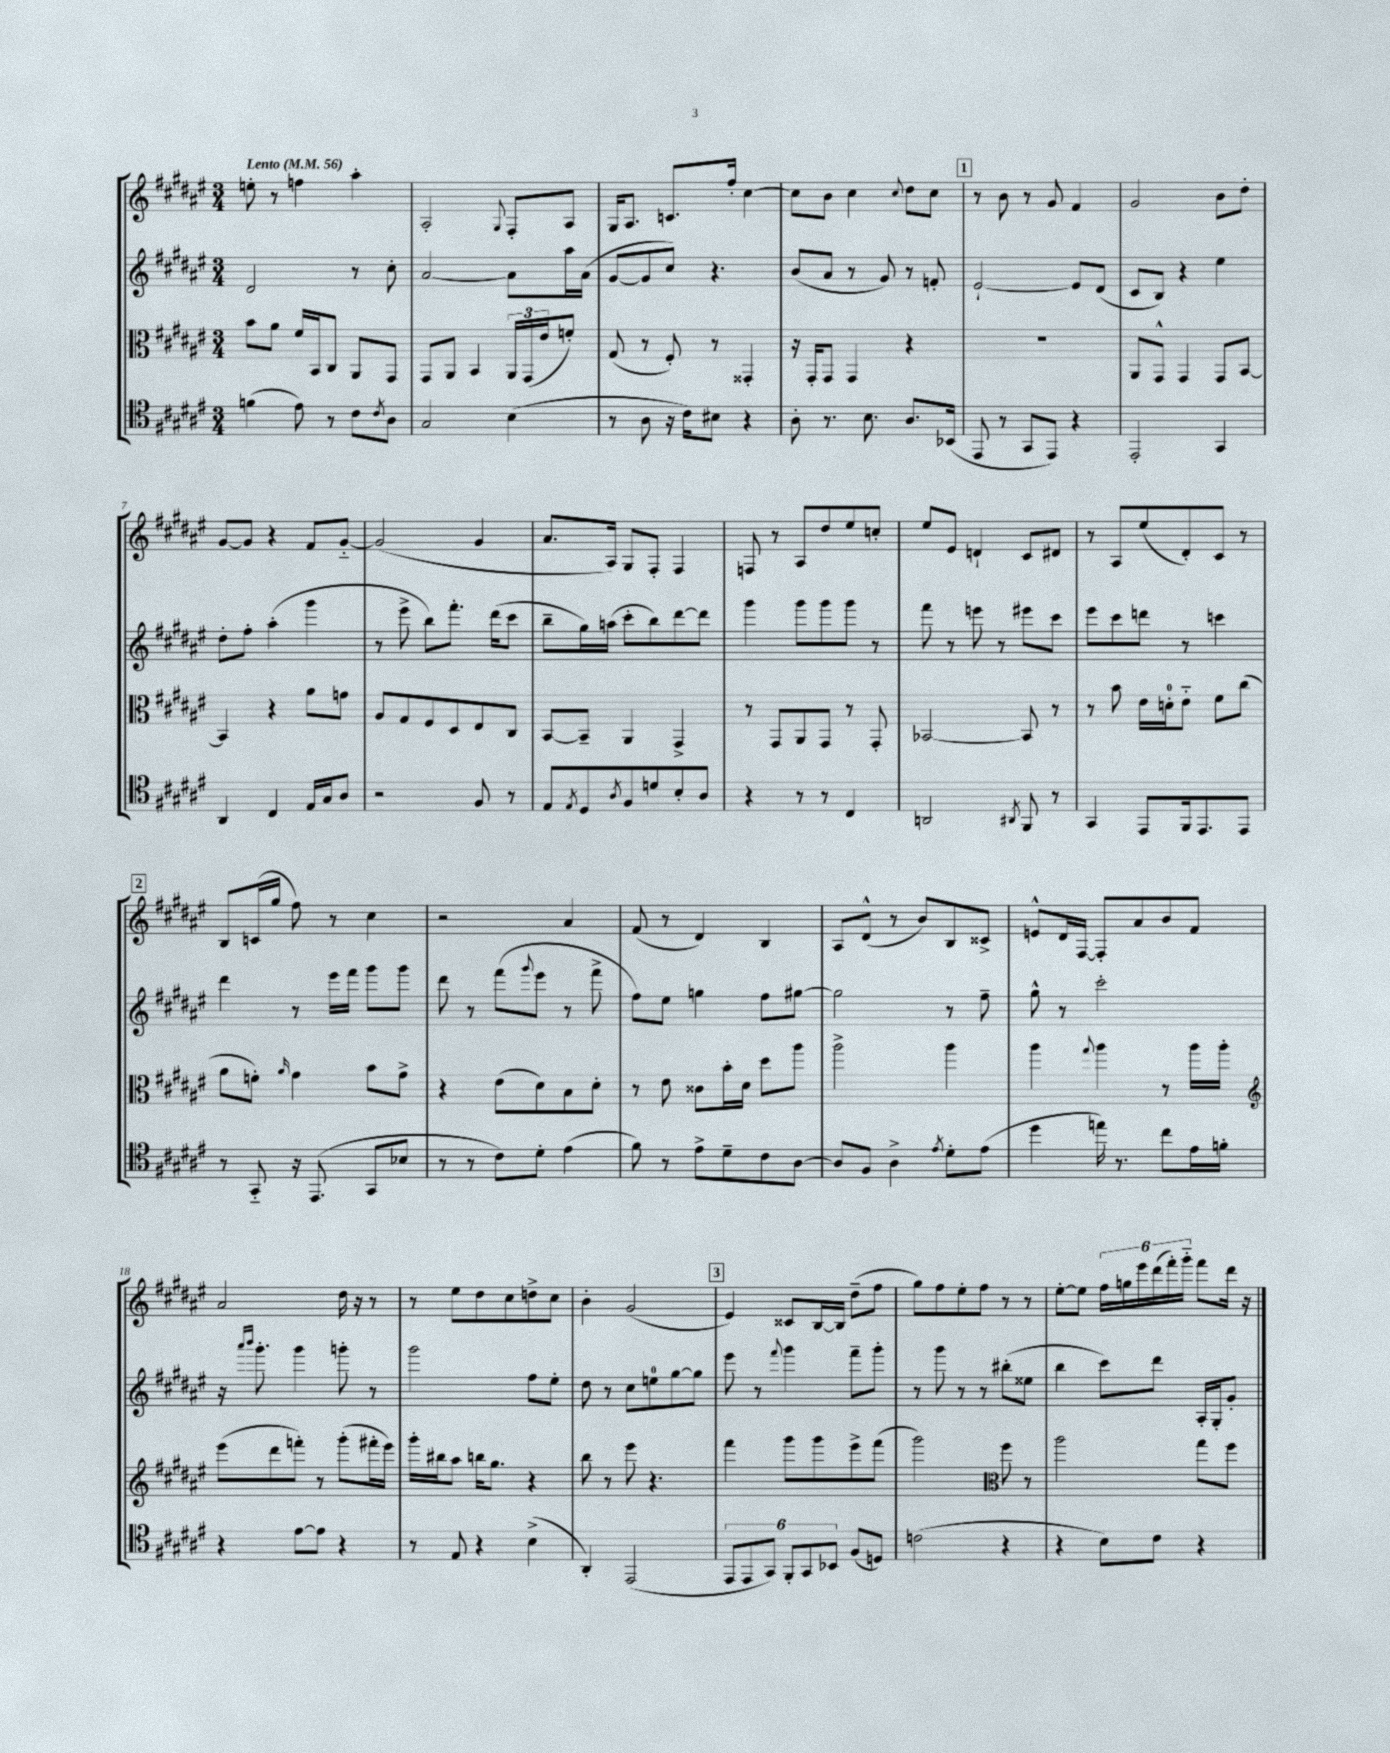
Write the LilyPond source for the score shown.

<<
\new StaffGroup <<
\new Staff = "s0" {
    \clef treble \key fis \major \numericTimeSignature \time 3/4 \tempo "Lento" 4 = 56
    e''8-. r8 f''4 ais''4-. |
    ais2-. \appoggiatura { gis8 } fis8-. ais8 |
    gis16 ais8. c'8. fis''16-. cis''4~ |
    cis''8 b'8 cis''4 \appoggiatura { cis''8 } dis''8 cis''8 |
    \mark \markup { \box "1" } r8 b'8 r8 gis'8 fis'4 |
    gis'2 b'8 dis''8-. |
    gis'8~ gis'8 r4 fis'8 gis'8~-_ |
    gis'2( gis'4 |
    ais'8. ais16) gis8 fis8-. fis4 |
    f8 r8 ais8 dis''8 eis''8 c''8-. |
    eis''8 eis'8 d'4-! cis'8 dis'8 |
    r8 ais8 eis''8( dis'8-.) cis'8 r8 |
    \mark \markup { \box "2" } b8 c'16( gis''16 fis''8) r8 cis''4 |
    r2 ais'4 |
    fis'8( r8 dis'4) b4 |
    ais8 dis'8-^( r8 b'8) b8 cisis'8-> |
    e'8-^ dis'16 fis16~ fis8-. ais'8 b'8 fis'8 |
    ais'2 dis''16 r16 r8 |
    r8 eis''8 dis''8 cis''8 d''8-> cis''8 |
    b'4-. gis'2( |
    \mark \markup { \box "3" } eis'4) cisis'8 b16~ b16 dis''8--( fis''8 |
    gis''8) fis''8 eis''8-. fis''8 r8 r8 |
    eis''8~-. eis''8 \tuplet 6/4 { fis''16 g''16 eis'''16 dis'''16( fis'''16-.) gis'''16-_ } fis'''8 dis'''16 r16 \bar "|." |
}
\new Staff = "s1" {
    \clef treble \key fis \major \numericTimeSignature \time 3/4
    dis'2 r8 cis''8-. |
    ais'2~ ais'8 ais''16 ais'16( |
    gis'8~ gis'8 cis''8) r4. |
    b'8( ais'8 r8 gis'8) r8 f'8-. |
    \mark \markup { \box "1" } eis'2~-! eis'8 dis'8( |
    cis'8 b8) r4 eis''4 |
    dis''8-. fis''8-. ais''4-.( gis'''4 |
    r8 eis'''8-> b''8) fis'''8.-. dis'''16( cis'''8 |
    b''8-- gis''16) a''16( cis'''8-. b''8) dis'''8~ dis'''8 |
    gis'''4 gis'''8 gis'''8 gis'''8 r8 |
    fis'''8 r8 e'''8 r8 eis'''8 cis'''8 |
    eis'''8 cis'''8 d'''8 r8 c'''4 |
    \mark \markup { \box "2" } dis'''4 r8 eis'''16 fis'''16 gis'''8 gis'''8 |
    dis'''8 r8 fis'''8( \appoggiatura { gis'''8 } eis'''8 r8 fis'''8-> |
    fis''8) eis''8 g''4 fis''8 gis''8~ |
    gis''2 r8 fis''8-- |
    gis''8-^ r8 cis'''2-. |
    r16 \grace { ais'''16 b'''16 } gis'''8.-. gis'''4 g'''8-. r8 |
    gis'''2 fis''8 eis''8-. |
    dis''8 r8 cis''8 e''8-0 gis''8~ gis''8 |
    \mark \markup { \box "3" } eis'''8 r8 \appoggiatura { fis'''8 } gis'''4 fis'''8-- gis'''8-. |
    r8 gis'''8 r8 r8 bis''8-.( eisis''8 |
    b''4 cis'''8) dis'''8 ais16-. gis16-. gis'8-. \bar "|." |
}
\new Staff = "s2" {
    \clef alto \key fis \major \numericTimeSignature \time 3/4
    b'8 ais'8 fis'16 b,16 cis8 ais,8 gis,8 |
    gis,8 ais,8 b,4 \tuplet 3/2 { ais,16 gis,16( eis'16 } f'8-.) |
    gis8( r8 fis8-.) r8 gisis,4-. |
    r16 gis,16-. gis,8 gis,4 r4 |
    \mark \markup { \box "1" } R2. |
    ais,8 gis,8-^ gis,4 gis,8 b,8~ |
    b,4 r4 ais'8 g'8 |
    ais8 gis8 fis8 dis8 eis8 cis8 |
    b,8~ b,8-- ais,4 gis,4-> |
    r8 gis,8 ais,8 gis,8 r8 gis,8-. |
    bes,2~ bes,8 r8 |
    r8 b'8 eis'16 d'16-0-. eis'8-_ fis'8 cis''8( |
    \mark \markup { \box "2" } ais'8 f'8-.) \grace { ais'16 } gis'4 b'8 gis'8-> |
    r4 eis'8( dis'8) b8 dis'8-. |
    r8 eis'8 cisis'8 b'16-. dis'16 dis''8 ais''8 |
    ais''2-> ais''4 |
    ais''4 \appoggiatura { gis''8 } ais''4 r8 ais''16 ais''16-. |
    \clef treble eis'''8( dis'''8 f'''8-.) r8 gis'''8-.( fis'''16-. eis'''16) |
    gis'''16-. bis''16 ais''8 b''16 gis''8. r4 |
    b''8 r8 eis'''8 r4. |
    \mark \markup { \box "3" } fis'''4 gis'''8 gis'''8 eis'''8-> fis'''8( |
    gis'''2) \clef alto fis''8 r8 |
    ais''2 gis''8 fis''8 \bar "|." |
}
\new Staff = "s3" {
    \clef tenor \key fis \major \numericTimeSignature \time 3/4
    f'4( eis'8) r8 cis'8 \acciaccatura { cis'8 } ais8 |
    gis2 b4( |
    r8 ais8 r16 cis'16) bis8 r4 |
    ais8-. r8. b8. ais8. bes,16( |
    \mark \markup { \box "1" } eis,8 r8 gis,8 eis,8) r4 |
    eis,2-. gis,4 |
    ais,4 cis4 eis16 gis16 ais8 |
    r2 fis8 r8 |
    eis8 \acciaccatura { eis8 } dis8 \acciaccatura { ais8 } fis8 d'8 b8-. ais8 |
    r4 r8 r8 cis4 |
    a,2 \acciaccatura { ais,8 } fis,8 r8 |
    gis,4 eis,8 fis,16 eis,8. eis,8 |
    \mark \markup { \box "2" } r8 gis,8-_ r16 eis,8.( gis,8 bes8 |
    r8 r8 cis'8) dis'8-. eis'4( |
    fis'8) r8 eis'8-> dis'8-- cis'8 ais8~ |
    ais8 fis8 ais4-> \acciaccatura { eis'8 } dis'8-. eis'8( |
    dis''4 e''16) r8. cis''8 eis'16 f'16-. |
    r4 eis'8~ eis'8 r4 |
    r8 eis8 r4 b4->( |
    ais,4-.) eis,2( |
    \mark \markup { \box "3" } \tuplet 6/4 { eis,8 eis,8 gis,8) fis,8-. gis,8 bes,8 } fis8( d8) |
    c'2( r4 |
    r4 b8) cis'8 r4 \bar "|." |
}
>>
>>
